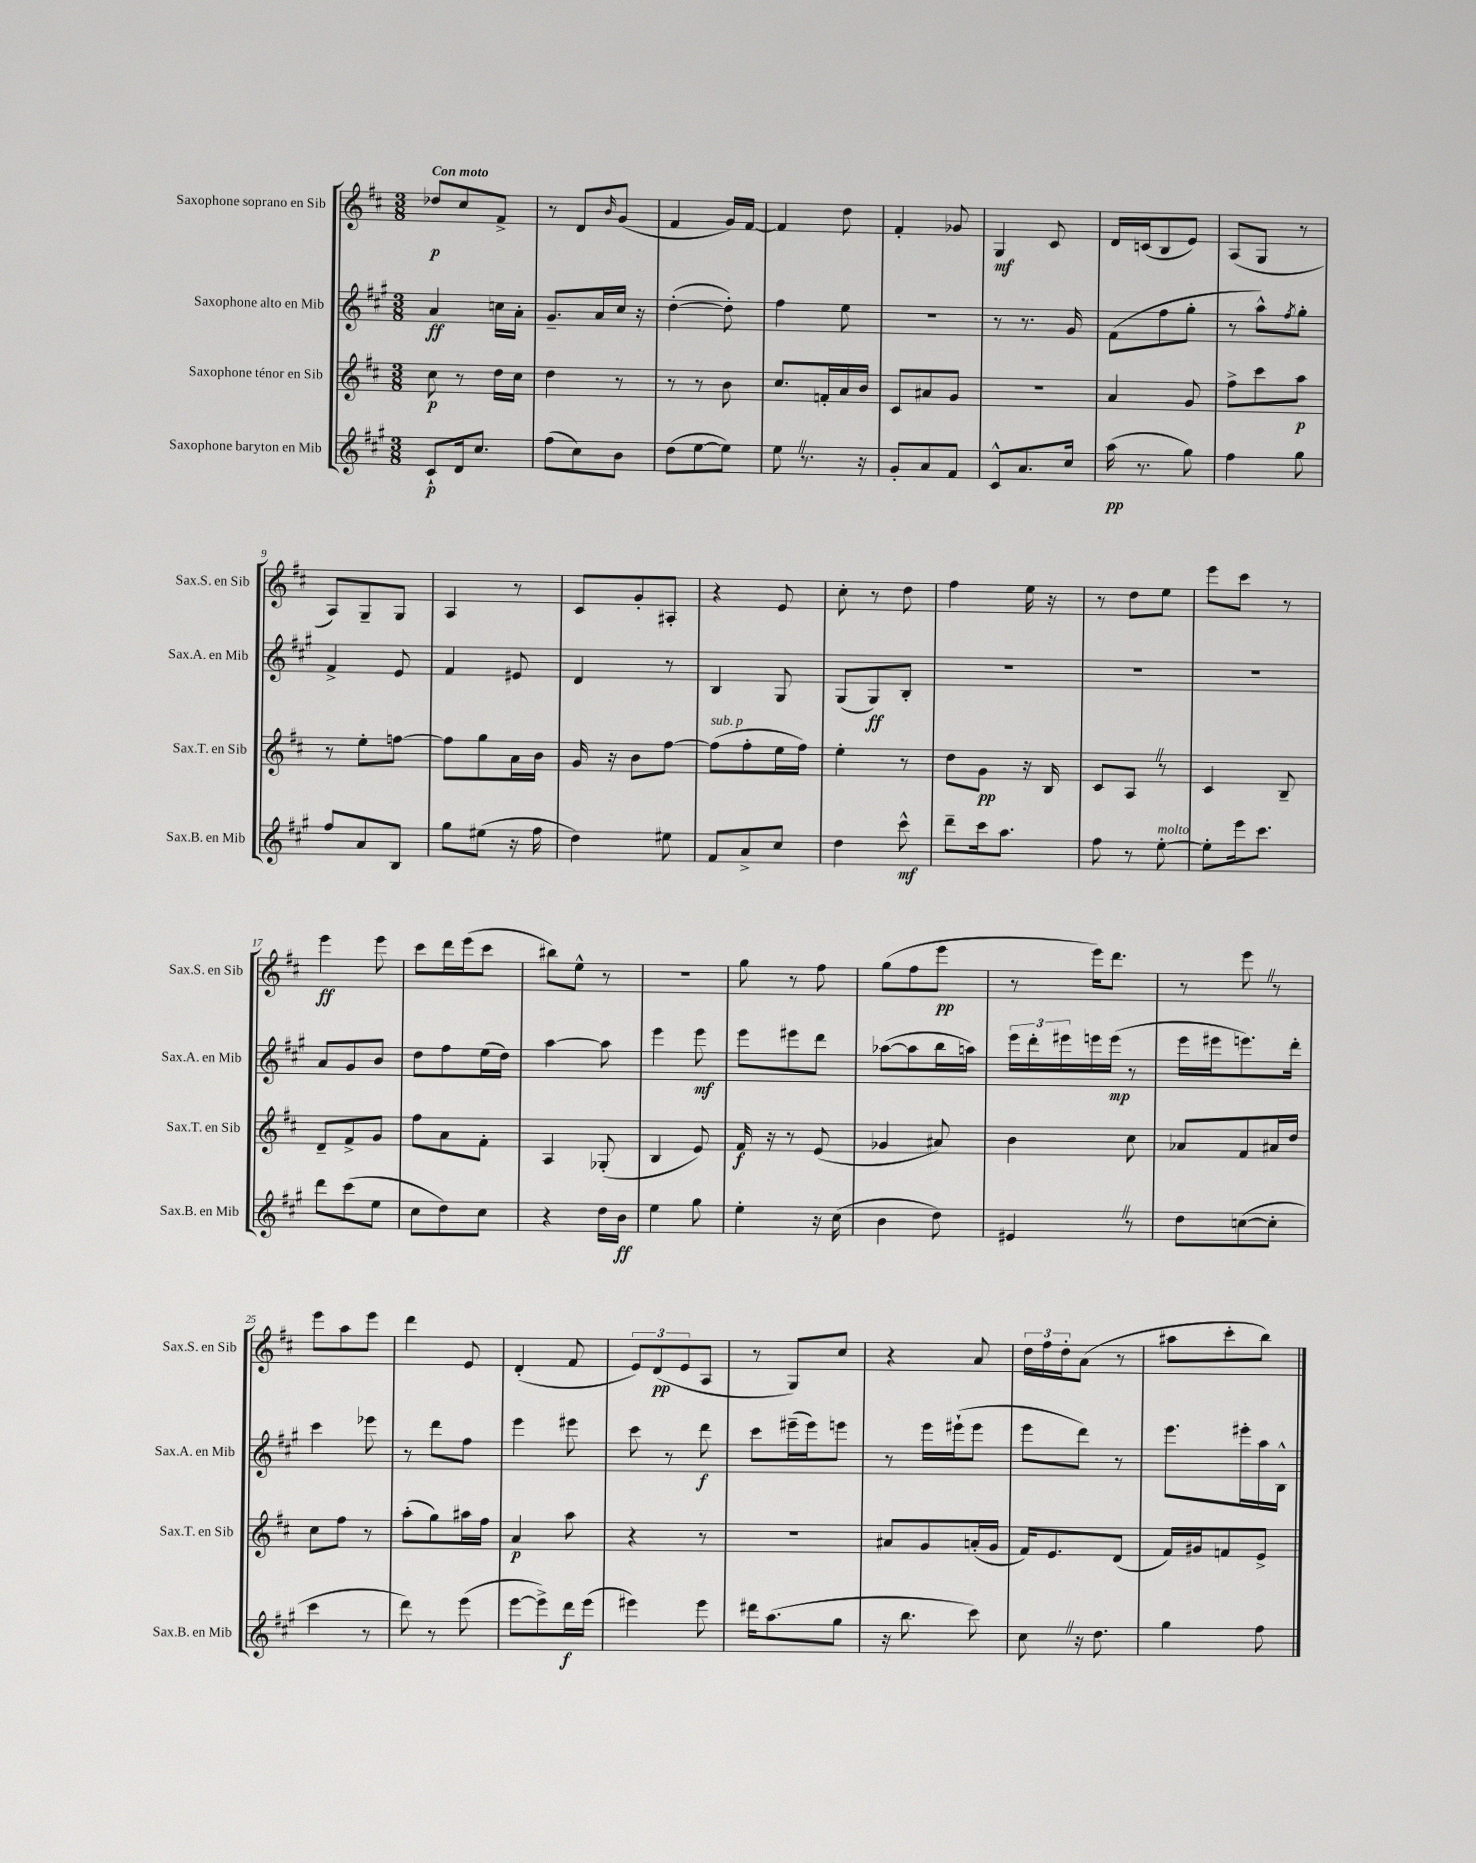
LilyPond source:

<<
\new StaffGroup <<
\new Staff = "s0" \with { instrumentName = "Saxophone soprano en Sib" shortInstrumentName = "Sax.S. en Sib" } {
    \clef treble \key d \major \numericTimeSignature \time 3/8 \tempo "Con moto"
    des''8\p cis''8 fis'8-> |
    r8 d'8 \grace { b'16 } g'8( |
    fis'4 g'16) fis'16~ |
    fis'4 d''8 |
    fis'4-. ges'8 |
    g4\mf cis'8 |
    d'16 c'16( b8 e'8) |
    a8( g8 r8 |
    a8) g8-- g8 |
    a4 r8 |
    cis'8 g'8-. ais8-. |
    r4 e'8 |
    cis''8-. r8 d''8 |
    fis''4 e''16 r16 |
    r8 d''8 e''8 |
    e'''8 cis'''8 r8 |
    e'''4\ff e'''8 |
    cis'''8 d'''16 e'''16( cis'''8 |
    bis''8) e''8-^ r8 |
    R4. |
    g''8 r8 fis''8 |
    g''8( fis''8 e'''8\pp |
    r8 e'''16) d'''8. |
    r8 e'''8 \once \override BreathingSign.text = \markup { \musicglyph "scripts.caesura.straight" } \breathe r8 |
    e'''8 a''8 e'''8 |
    d'''4 e'8 |
    d'4-.( fis'8 |
    \tuplet 3/2 { e'8) d'8\pp( e'8 } a8 |
    r8 g8) cis''8 |
    r4 a'8 |
    \tuplet 3/2 { d''16 fis''16 d''16-. } a'8( r8 |
    ais''8 cis'''8-. b''8) \bar "|." |
}
\new Staff = "s1" \with { instrumentName = "Saxophone alto en Mib" shortInstrumentName = "Sax.A. en Mib" } {
    \clef treble \key a \major \numericTimeSignature \time 3/8
    a'4\ff c''16 a'16-. |
    gis'8.-- a'16 cis''16 r16 |
    d''4~-.( d''8-.) |
    fis''4 e''8 |
    R4. |
    r8 r8. gis'16 |
    fis'8( fis''8 gis''8-. |
    r8 a''8-^) \acciaccatura { fis''8 } gis''8-. |
    fis'4-> e'8 |
    fis'4 eis'8 |
    d'4 r8 |
    b4 gis8 |
    gis8( gis8\ff) b8-. |
    R4. |
    R4. |
    R4. |
    a'8 gis'8 b'8 |
    d''8 fis''8 e''16( d''16) |
    a''4~ a''8 |
    e'''4 e'''8\mf |
    e'''8 eis'''8 d'''8 |
    aes''8~( aes''8 b''16 a''16) |
    \tuplet 3/2 { e'''16 d'''16-. eis'''16 } e'''16 e'''16\mp( r8 |
    e'''16 eis'''16 e'''8.) d'''16-. |
    cis'''4 ees'''8 |
    r8 d'''8 fis''8 |
    e'''4 eis'''8 |
    cis'''8 r8 d'''8\f |
    cis'''8 eis'''16--( eis'''16) e'''8 |
    r8 e'''16 eis'''16-!( eis'''8 |
    e'''8 d'''8) r8 |
    e'''8. eis'''16-. a''16 b16-^ \bar "|." |
}
\new Staff = "s2" \with { instrumentName = "Saxophone ténor en Sib" shortInstrumentName = "Sax.T. en Sib" } {
    \clef treble \key d \major \numericTimeSignature \time 3/8
    cis''8\p r8 d''16 cis''16 |
    d''4 r8 |
    r8 r8 b'8 |
    cis''8. f'16-. a'16 b'16 |
    cis'8 ais'8 g'8 |
    R4. |
    a'4 g'8 |
    fis''8-> cis'''8 a''8\p |
    r8 e''8-. f''8~ |
    f''8 g''8 a'16 b'16 |
    g'16 r16 b'8 fis''8~ |
    fis''8^\markup { \italic "sub. p" }( fis''8-. e''16 fis''16) |
    e''4-. r8 |
    d''8 g'8\pp r16 b16 |
    cis'8 a8 \once \override BreathingSign.text = \markup { \musicglyph "scripts.caesura.straight" } \breathe r8 |
    cis'4 b8-- |
    d'8-- fis'8-> g'8 |
    fis''8 a'8 fis'8-. |
    a4 ges8-.( |
    b4 e'8) |
    fis'16\f r16 r8 e'8( |
    ges'4 ais'8) |
    b'4 cis''8 |
    aes'8 fis'8 ais'16 d''16 |
    cis''8 fis''8 r8 |
    a''8-.( g''8) ais''16 fis''16 |
    a'4\p a''8 |
    r4 r8 |
    R4. |
    ais'8 g'8 a'16-.( g'16 |
    fis'16) e'8. d'8( |
    fis'16) gis'16 f'8 e'8-> \bar "|." |
}
\new Staff = "s3" \with { instrumentName = "Saxophone baryton en Mib" shortInstrumentName = "Sax.B. en Mib" } {
    \clef treble \key a \major \numericTimeSignature \time 3/8
    cis'8-!\p d'16 cis''8. |
    fis''8( cis''8) b'8 |
    d''8( e''8~ e''8) |
    e''8 \once \override BreathingSign.text = \markup { \musicglyph "scripts.caesura.straight" } \breathe r8. r16 |
    gis'8-. a'8 fis'8 |
    cis'8-^ a'8. cis''16 |
    a''16\pp( r8. gis''8) |
    fis''4 gis''8 |
    fis''8 a'8 b8 |
    gis''8 eis''8( r16 fis''16 |
    d''4) eis''8 |
    fis'8 a'8-> cis''8 |
    d''4 cis'''8-^\mf |
    d'''8-- cis'''16 a''8. |
    fis''8 r8 e''8~-.^\markup { \italic "molto" } |
    e''8-. e'''16 cis'''8. |
    d'''8 cis'''8( e''8 |
    cis''8 d''8) cis''8 |
    r4 d''16 b'16\ff |
    e''4 gis''8 |
    e''4-. r16 cis''16( |
    b'4 d''8) |
    eis'4 \once \override BreathingSign.text = \markup { \musicglyph "scripts.caesura.straight" } \breathe r8 |
    d''8 c''8~( c''8-. |
    cis'''4 r8 |
    d'''8) r8 e'''8( |
    e'''8~ e'''8->) d'''16\f e'''16( |
    eis'''4) eis'''8 |
    dis'''16 a''8.( gis''8 |
    r16 b''8. cis'''8) |
    cis''8 \once \override BreathingSign.text = \markup { \musicglyph "scripts.caesura.straight" } \breathe r16 d''8. |
    gis''4 fis''8 \bar "|." |
}
>>
>>
